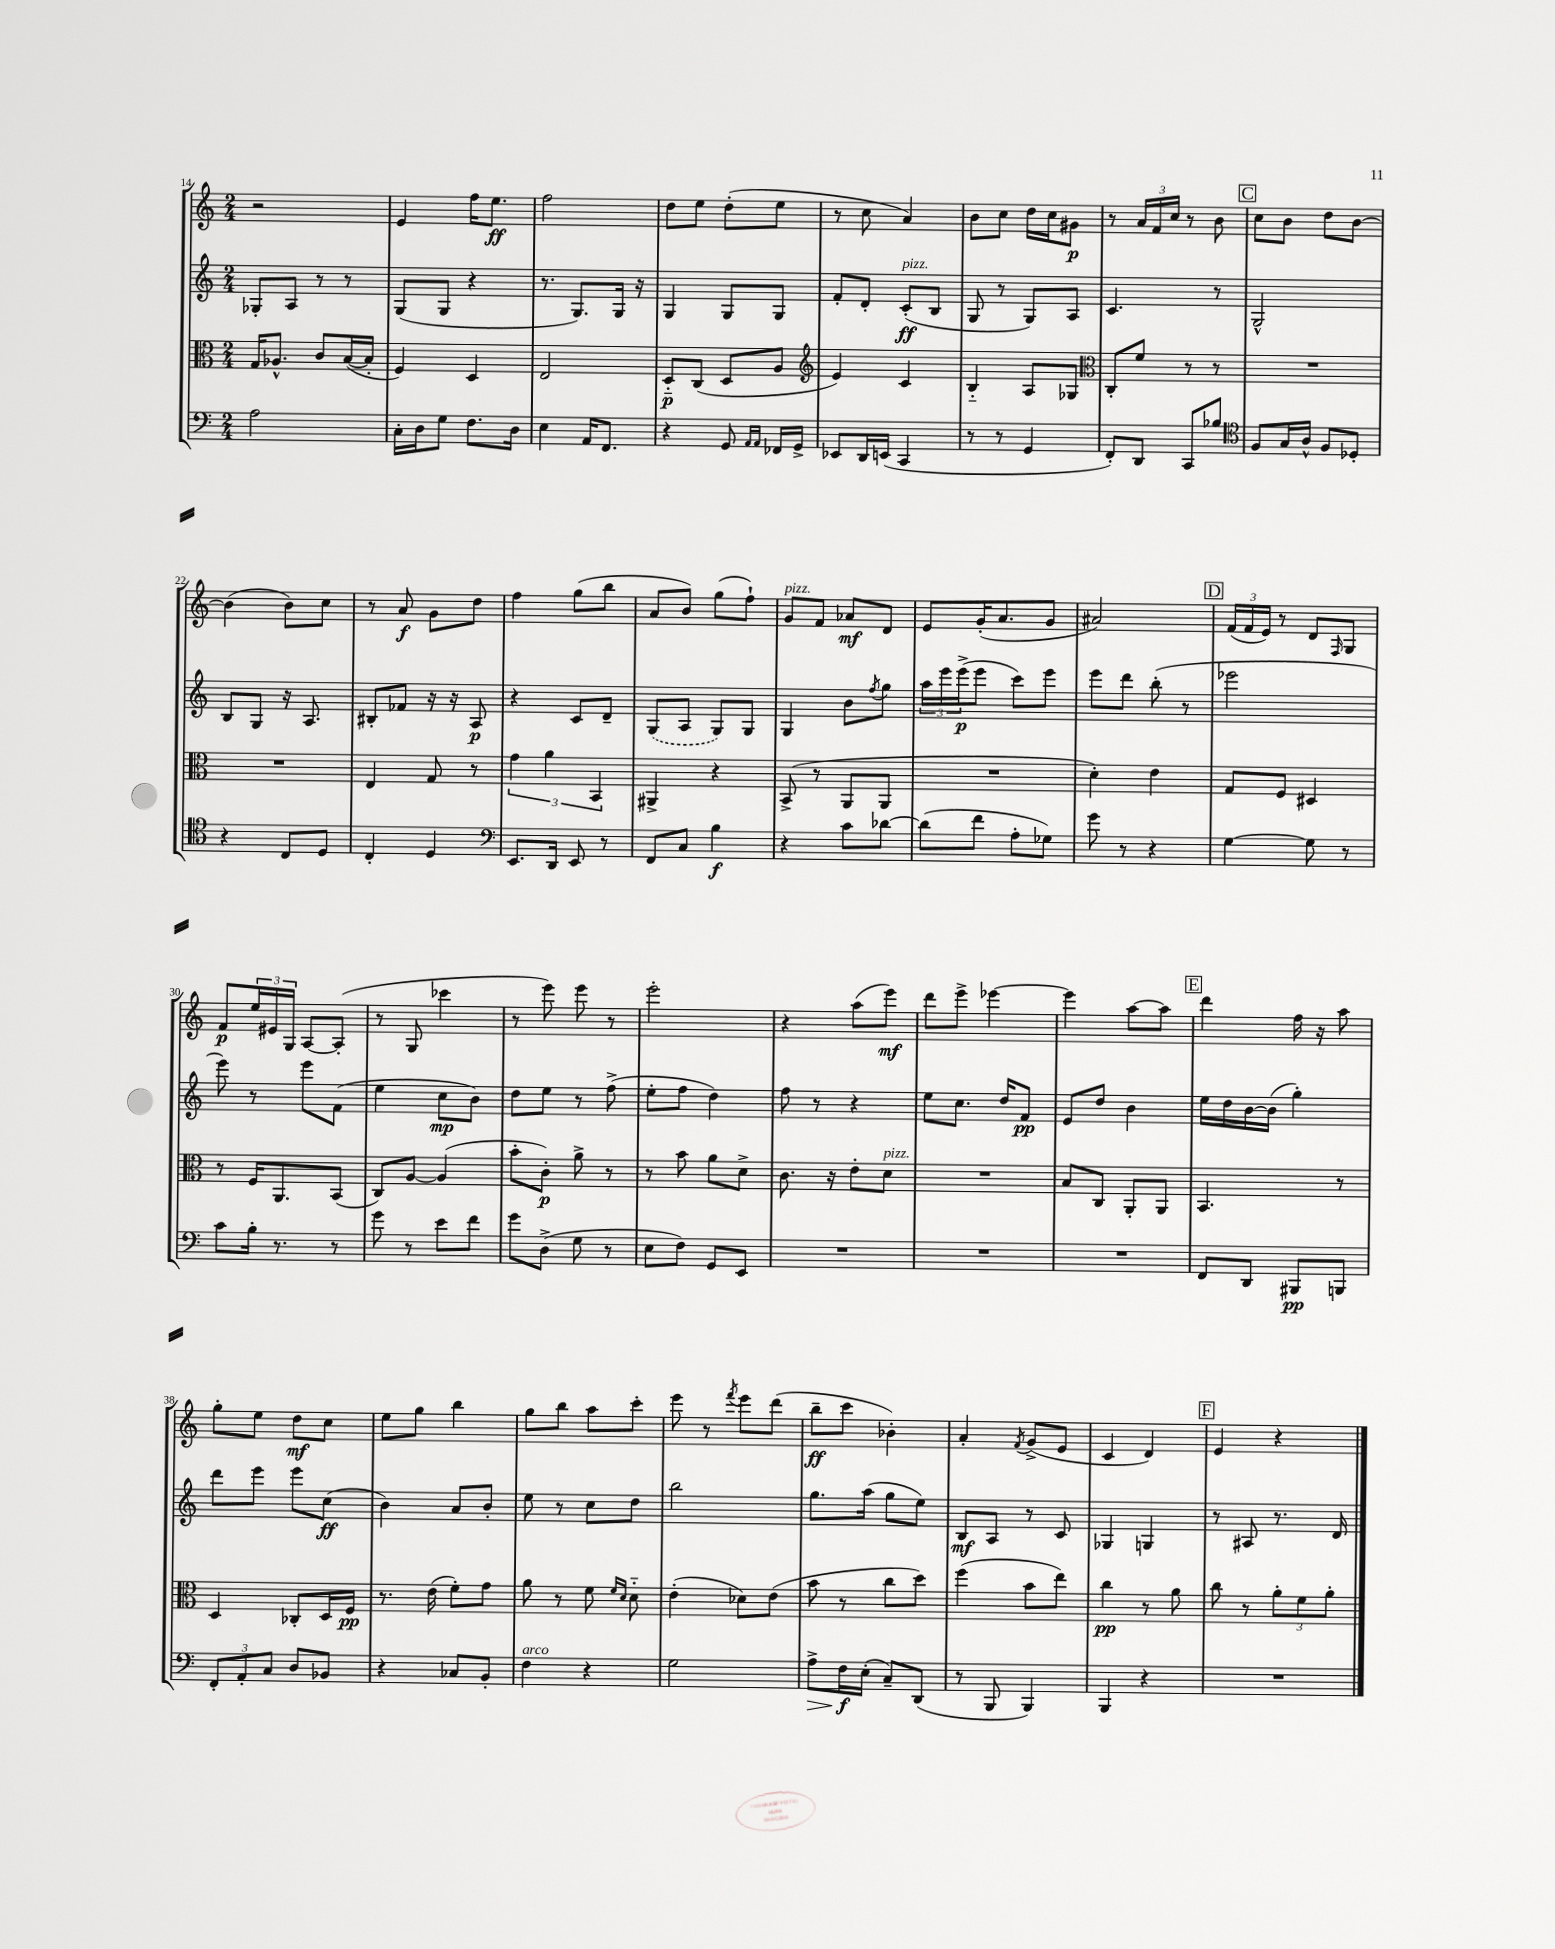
<<
\new StaffGroup <<
\new Staff = "s0" {
    \clef treble \key c \major \numericTimeSignature \time 2/4
    r2 |
    e'4 f''16 e''8.\ff |
    f''2 |
    d''8 e''8 d''8-.( e''8 |
    r8 c''8 a'4) |
    b'8 c''8 d''16 c''16 gis'8\p |
    r8 \tuplet 3/2 { a'16 f'16 c''16 } r8 b'8 |
    \mark \markup { \box "C" } c''8 b'8 d''8 b'8~ |
    b'4( b'8) c''8 |
    r8 a'8\f g'8 d''8 |
    f''4 g''8( b''8 |
    a'8 b'8) g''8( f''8-!) |
    g'8^\markup { \italic "pizz." } f'8 aes'8\mf d'8 |
    e'8 g'16-.( a'8. g'8 |
    ais'2) |
    \mark \markup { \box "D" } \tuplet 3/2 { f'16( f'16 e'16) } r8 d'8 \grace { f16 } g8 |
    f'8\p \tuplet 3/2 { e''16 eis'16 g16 } a8~ a8-.( |
    r8 g8 ces'''4 |
    r8 e'''8) e'''8 r8 |
    e'''2-. |
    r4 a''8( e'''8\mf) |
    d'''8 e'''8-> ees'''4~ |
    ees'''4 a''8~ a''8 |
    \mark \markup { \box "E" } d'''4 f''16 r16 a''8 |
    g''8-. e''8 d''8\mf c''8 |
    e''8 g''8 b''4 |
    g''8 b''8 a''8 c'''8-. |
    e'''8 r8 \acciaccatura { f'''8 } e'''8 d'''8( |
    b''8--\ff c'''8 bes'4-.) |
    a'4-. \acciaccatura { f'8 } g'8->( e'8 |
    c'4 d'4) |
    \mark \markup { \box "F" } e'4 r4 \bar "|." |
}
\new Staff = "s1" {
    \clef treble \key c \major \numericTimeSignature \time 2/4
    ges8-. a8 r8 r8 |
    g8( g8 r4 |
    r8. g8.) g16 r16 |
    g4 g8 g8 |
    f'8-. d'8-. c'8-.\ff^\markup { \italic "pizz." }( b8 |
    g8 r8 g8) a8 |
    c'4. r8 |
    \mark \markup { \box "C" } g2-^ |
    b8 g8 r16 a8. |
    bis8-. fes'8 r16 r16 a8\p |
    r4 c'8 d'8-- |
    \once \slurDashed g8( a8 g8) g8 |
    g4 b'8 \acciaccatura { f''8 } g''8 |
    \tuplet 3/2 { a''16 e'''16 e'''16->\p( } e'''8 c'''8) e'''8 |
    e'''8 d'''8 b''8-.( r8 |
    \mark \markup { \box "D" } ees'''2 |
    e'''8) r8 e'''8 f'8( |
    e''4 c''8\mp b'8) |
    d''8 e''8 r8 f''8->( |
    e''8-. f''8 d''4) |
    f''8 r8 r4 |
    e''8 c''8. d''16 f'8\pp |
    e'8 d''8 b'4 |
    \mark \markup { \box "E" } e''16 d''16 b'16~ b'16( g''4-.) |
    d'''8 e'''8 e'''8 c''8\ff( |
    b'4) a'8 b'8-. |
    e''8 r8 c''8 d''8 |
    b''2 |
    g''8. a''16( g''8 e''8) |
    b8\mf a8 r8 c'8 |
    ges4 g4 |
    \mark \markup { \box "F" } r8 ais8 r8. d'16 \bar "|." |
}
\new Staff = "s2" {
    \clef alto \key c \major \numericTimeSignature \time 2/4
    g16 aes8.-^ c'8 b16~( b16-. |
    f4) d4 |
    e2 |
    d8-_\p c8( d8 a8 |
    \clef treble e'4) c'4 |
    b4-_ a8 ges8 |
    \clef alto c8-. f'8 r8 r8 |
    \mark \markup { \box "C" } R2 |
    R2 |
    e4 g8 r8 |
    \tuplet 3/2 { g'4 a'4 b,4 } |
    ais,4-> r4 |
    b,8->( r8 a,8 a,8 |
    R2 |
    d'4-.) e'4 |
    \mark \markup { \box "D" } g8 f8 dis4 |
    r8 f16 a,8. b,8( |
    c8) a8~ a4( |
    b'8-. c'8-.\p) a'8-> r8 |
    r8 b'8 a'8 d'8-> |
    c'8. r16 e'8-. d'8^\markup { \italic "pizz." } |
    R2 |
    b8 c8 a,8-. a,8 |
    \mark \markup { \box "E" } b,4. r8 |
    d4 ces8-. d16 f16\pp |
    r8. e'16( f'8-.) g'8 |
    a'8 r8 f'8 \grace { f'16 d'16 } d'8-_ |
    e'4-.( des'8) e'8( |
    b'8 r8 c''8 d''8) |
    f''4( b'8 e''8) |
    c''4\pp r8 a'8 |
    \mark \markup { \box "F" } c''8 r8 \tuplet 3/2 { a'8-. f'8 a'8-. } \bar "|." |
}
\new Staff = "s3" {
    \clef bass \key c \major \numericTimeSignature \time 2/4
    a2 |
    c16-. d16 g8 f8. d16 |
    e4 a,16 f,8. |
    r4 g,8 \grace { a,16 a,16 } fes,16 g,16-> |
    ees,8 d,16 e,16( c,4 |
    r8 r8 g,4 |
    f,8-.) d,8 c,8 bes8 |
    \mark \markup { \box "C" } \clef tenor f8 g16 a16-^ f8 des8-. |
    r4 c8 d8 |
    c4-. d4 |
    \clef bass e,8. d,16 e,8 r8 |
    f,8 c8 b4\f |
    r4 c'8 des'8~ |
    des'8( f'8 a8-. ges8) |
    g'8 r8 r4 |
    \mark \markup { \box "D" } g4~ g8 r8 |
    c'8 b16-. r8. r8 |
    g'8 r8 e'8 f'8 |
    g'8 d8->( g8 r8 |
    e8 f8) g,8 e,8 |
    R2 |
    R2 |
    R2 |
    \mark \markup { \box "E" } f,8 d,8 bis,,8\pp b,,8 |
    \tuplet 3/2 { f,8-. a,8-. c8 } d8 bes,8 |
    r4 ces8 b,8-. |
    f4^\markup { \italic "arco" } r4 |
    g2 |
    a8->\> f16\f\! e16-.( c8--) d,8( |
    r8 b,,8 b,,4) |
    b,,4 r4 |
    \mark \markup { \box "F" } R2 \bar "|." |
}
>>
>>
\layout { \context { \Score currentBarNumber = #14 } }
